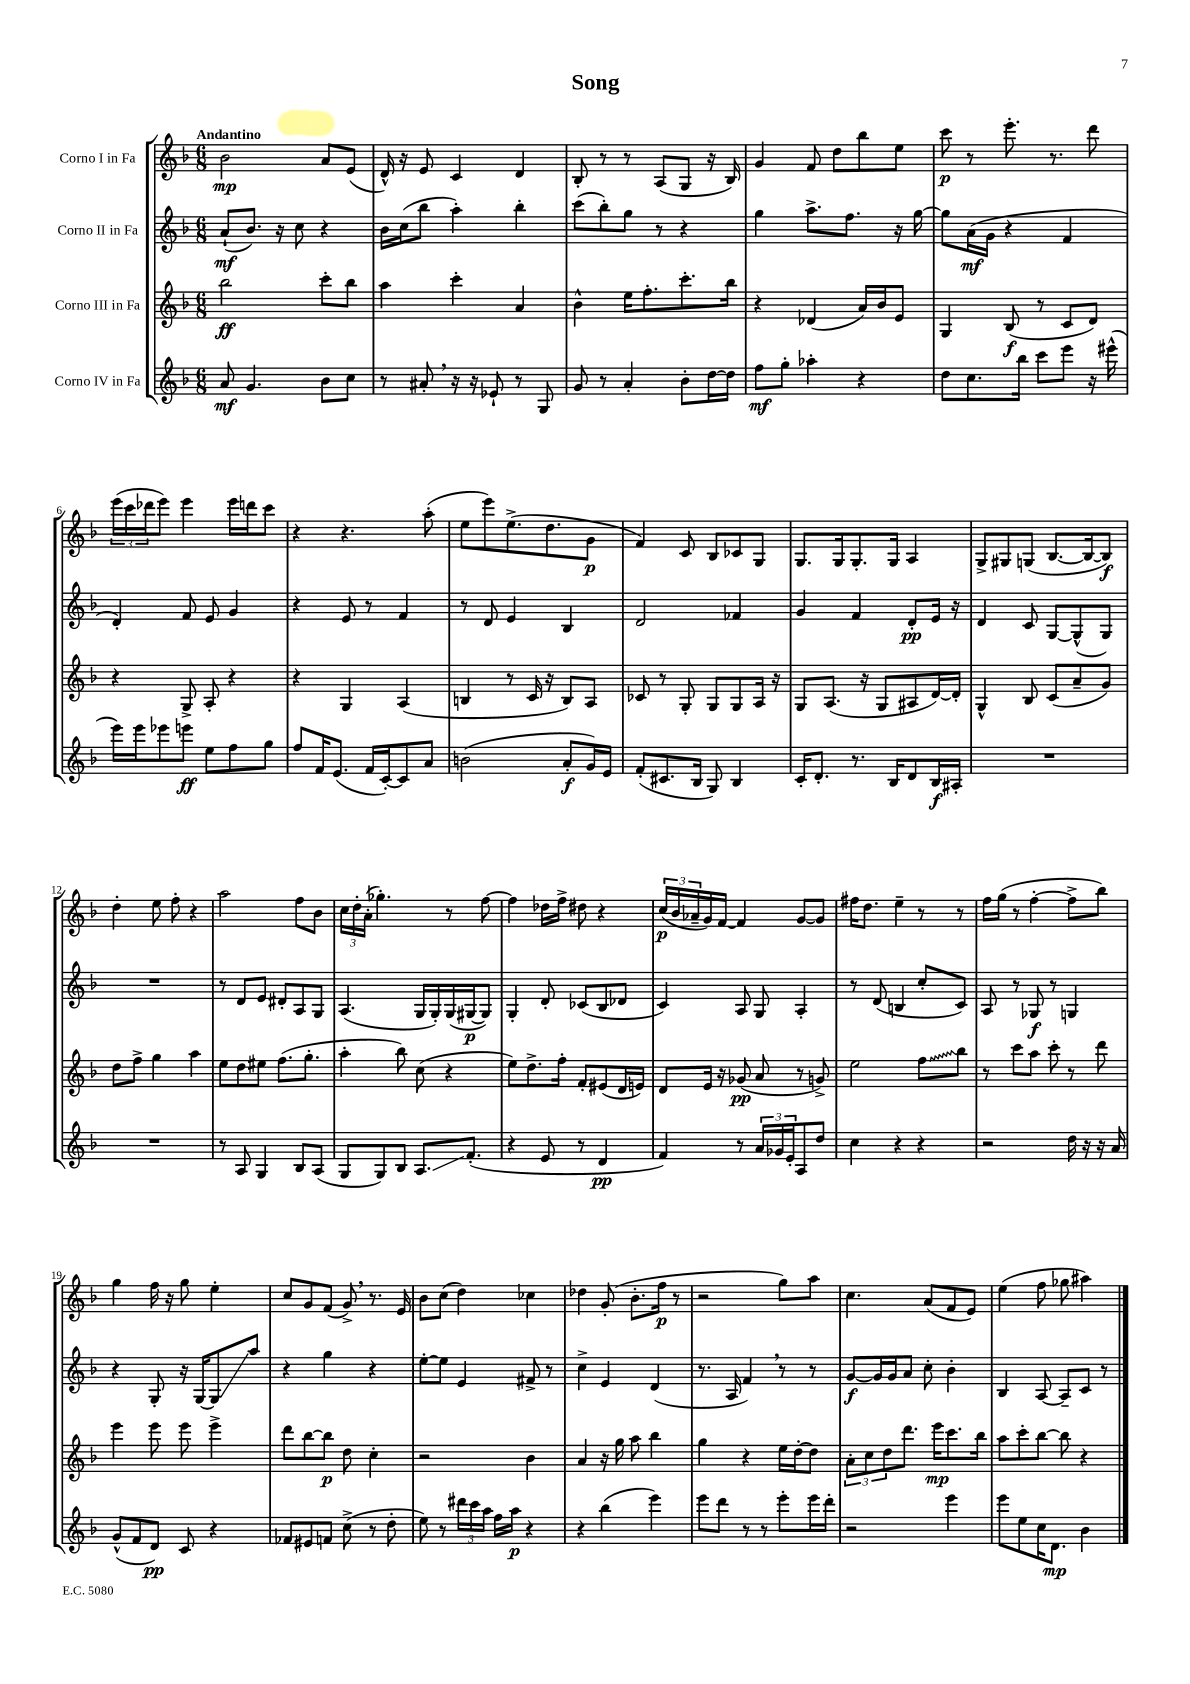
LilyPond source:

\header { title = "Song" }
<<
\new StaffGroup <<
\new Staff = "s0" \with { instrumentName = "Corno I in Fa" } {
    \clef treble \key f \major \numericTimeSignature \time 6/8 \tempo "Andantino"
    bes'2\mp a'8 e'8( |
    d'16-^) r16 e'8 c'4 d'4 |
    bes8-. r8 r8 a8( g8 r16 bes16) |
    g'4 f'8 d''8 bes''8 e''8 |
    c'''8\p r8 e'''8.-. r8. d'''8 |
    \tuplet 3/2 { e'''16( c'''16 des'''16 } e'''8) e'''4 e'''16 d'''16 c'''8 |
    r4 r4. a''8-.( |
    e''8 e'''8) e''8.->( d''8. g'8\p |
    f'4) c'8 bes8 ces'8 g8 |
    g8. g16 g8.-. g16 a4 |
    g8-> gis8 g8( bes8.~ bes16~ bes8\f) |
    d''4-. e''8 f''8-. r4 |
    a''2 f''8 bes'8 |
    \tuplet 3/2 { c''16 d''16-. a'16-.( } ges''4.-.) r8 f''8~ |
    f''4 des''16 f''16-> dis''8 r4 |
    \tuplet 3/2 { c''16\p( bes'16 aes'16-- } g'16) f'16~ f'4 g'8~ g'8 |
    fis''16 d''8. e''4-- r8 r8 |
    f''16 g''16( r8 f''4~-. f''8-> bes''8) |
    g''4 f''16 r16 g''8 e''4-. |
    c''8 g'8 f'8( g'8->) \breathe r8. e'16 |
    bes'8 c''8( d''4) ces''4 |
    des''4 g'8-.( bes'8.-. f''16\p r8 |
    r2 g''8) a''8 |
    c''4. a'8( f'8 e'8) |
    e''4( f''8 ges''8 ais''4) \bar "|." |
}
\new Staff = "s1" \with { instrumentName = "Corno II in Fa" } {
    \clef treble \key f \major \numericTimeSignature \time 6/8
    a'8-!\mf( bes'8.) r16 c''8 r4 |
    bes'16 c''16( bes''8 a''4-.) bes''4-. |
    c'''8( bes''8-.) g''8 r8 r4 |
    g''4 a''8.-> f''8. r16 g''16~ |
    g''8 a'16\mf( g'16 r4 f'4 |
    d'4-.) f'8 e'8 g'4 |
    r4 e'8 r8 f'4 |
    r8 d'8 e'4 bes4 |
    d'2 fes'4 |
    g'4 f'4 d'8-.\pp e'16 r16 |
    d'4 c'8 g8~ g8-^( g8) |
    R2. |
    r8 d'8 e'8 dis'8-. a8 g8 |
    a4.( g16 g16-.) g16( gis16~\p gis8) |
    g4-. d'8-. ces'8( bes8 des'8 |
    c'4) a8 g8 a4-. |
    r8 d'8( b4 c''8-. c'8) |
    a8 r8 ges8\f r8 g4 |
    r4 g8-. r16 g16~ g8\glissando a''8 |
    r4 g''4 r4 |
    e''8~-. e''8 e'4 fis'8-> r8 |
    c''4-> e'4 d'4( |
    r8. a16 f'4) \breathe r8 r8 |
    g'8~\f g'16 g'16 a'8 c''8-. bes'4-. |
    bes4 a8~ a8-- c'8 r8 \bar "|." |
}
\new Staff = "s2" \with { instrumentName = "Corno III in Fa" } {
    \clef treble \key f \major \numericTimeSignature \time 6/8
    bes''2\ff c'''8-. bes''8 |
    a''4 c'''4-. a'4 |
    bes'4-^ e''16 f''8.-. c'''8.-. bes''16 |
    r4 des'4( a'16) bes'16 e'8 |
    g4 bes8\f( r8 c'8 d'8) |
    r4 g8-> a8-. r4 |
    r4 g4 a4( |
    b4 r8 c'16 r16 b8) a8 |
    ces'8 r8 g8-. g8 g8 a16 r16 |
    g8 a8.( r16 g8 ais8 d'16~) d'16-. |
    g4-^ bes8 c'8( a'8-- g'8) |
    d''8 f''8-> g''4 a''4 |
    e''8 d''8 eis''8 f''8.( g''8.-. |
    a''4-. bes''8) c''8( r4 |
    e''8) d''8.-> f''16-. f'8-. eis'8( d'16 e'16) |
    d'8 e'16 r16 ges'8\pp( a'8 r8 g'8->) |
    e''2 \once \override Glissando.style = #'zigzag f''8\glissando bes''8 |
    r8 c'''8 a''8 c'''8-. r8 d'''8 |
    e'''4 e'''8 e'''8 e'''4-> |
    d'''8 bes''8~ bes''8\p d''8 c''4-. |
    r2 bes'4 |
    a'4 r16 g''16 a''8 bes''4 |
    g''4 r4 e''16 d''16~-. d''8 |
    \tuplet 3/2 { a'8-. c''8 d''8 } d'''8. e'''16\mp c'''8. bes''16 |
    a''8 c'''8-. bes''8~ bes''8 r4 \bar "|." |
}
\new Staff = "s3" \with { instrumentName = "Corno IV in Fa" } {
    \clef treble \key f \major \numericTimeSignature \time 6/8
    a'8\mf g'4. bes'8 c''8 |
    r8 ais'8-. \breathe r16 r16 ees'8-! r8 g8 |
    g'8 r8 a'4-. bes'8-. d''16~ d''16 |
    f''8\mf g''8-. aes''4-. r4 |
    d''8 c''8. bes''16 c'''8 e'''8 r16 eis'''16-^( |
    e'''16) e'''16 ees'''8 e'''8\ff e''8 f''8 g''8 |
    f''8 f'16 e'8.( f'16 c'16~-.) c'8 a'8 |
    b'2( a'8-.\f g'16) e'16 |
    f'8-.( cis'8. bes16 g8) bes4 |
    c'16-. d'8.-. r8. bes16 d'8 bes16\f ais16-. |
    R2. |
    R2. |
    r8 a8 g4 bes8 a8( |
    g8 g8) bes8 a8.\glissando f'8.-.( |
    r4 e'8 r8 d'4\pp |
    f'4) r8 \tuplet 3/2 { a'16 ges'16 e'16-. } a8 d''8 |
    c''4 r4 r4 |
    r2 d''16 r16 r16 a'16 |
    g'8-^( f'8 d'8\pp) c'8 r4 |
    fes'8 eis'8 f'8 c''8->( r8 d''8-. |
    e''8) r8 \tuplet 3/2 { dis'''16 c'''16 a''16 } f''16 a''16\p r4 |
    r4 bes''4( e'''4) |
    e'''8 d'''8 r8 r8 e'''8-. e'''16 d'''16-. |
    r2 e'''4 |
    e'''8 e''8 c''16 d'8.\mp bes'4 \bar "|." |
}
>>
>>
